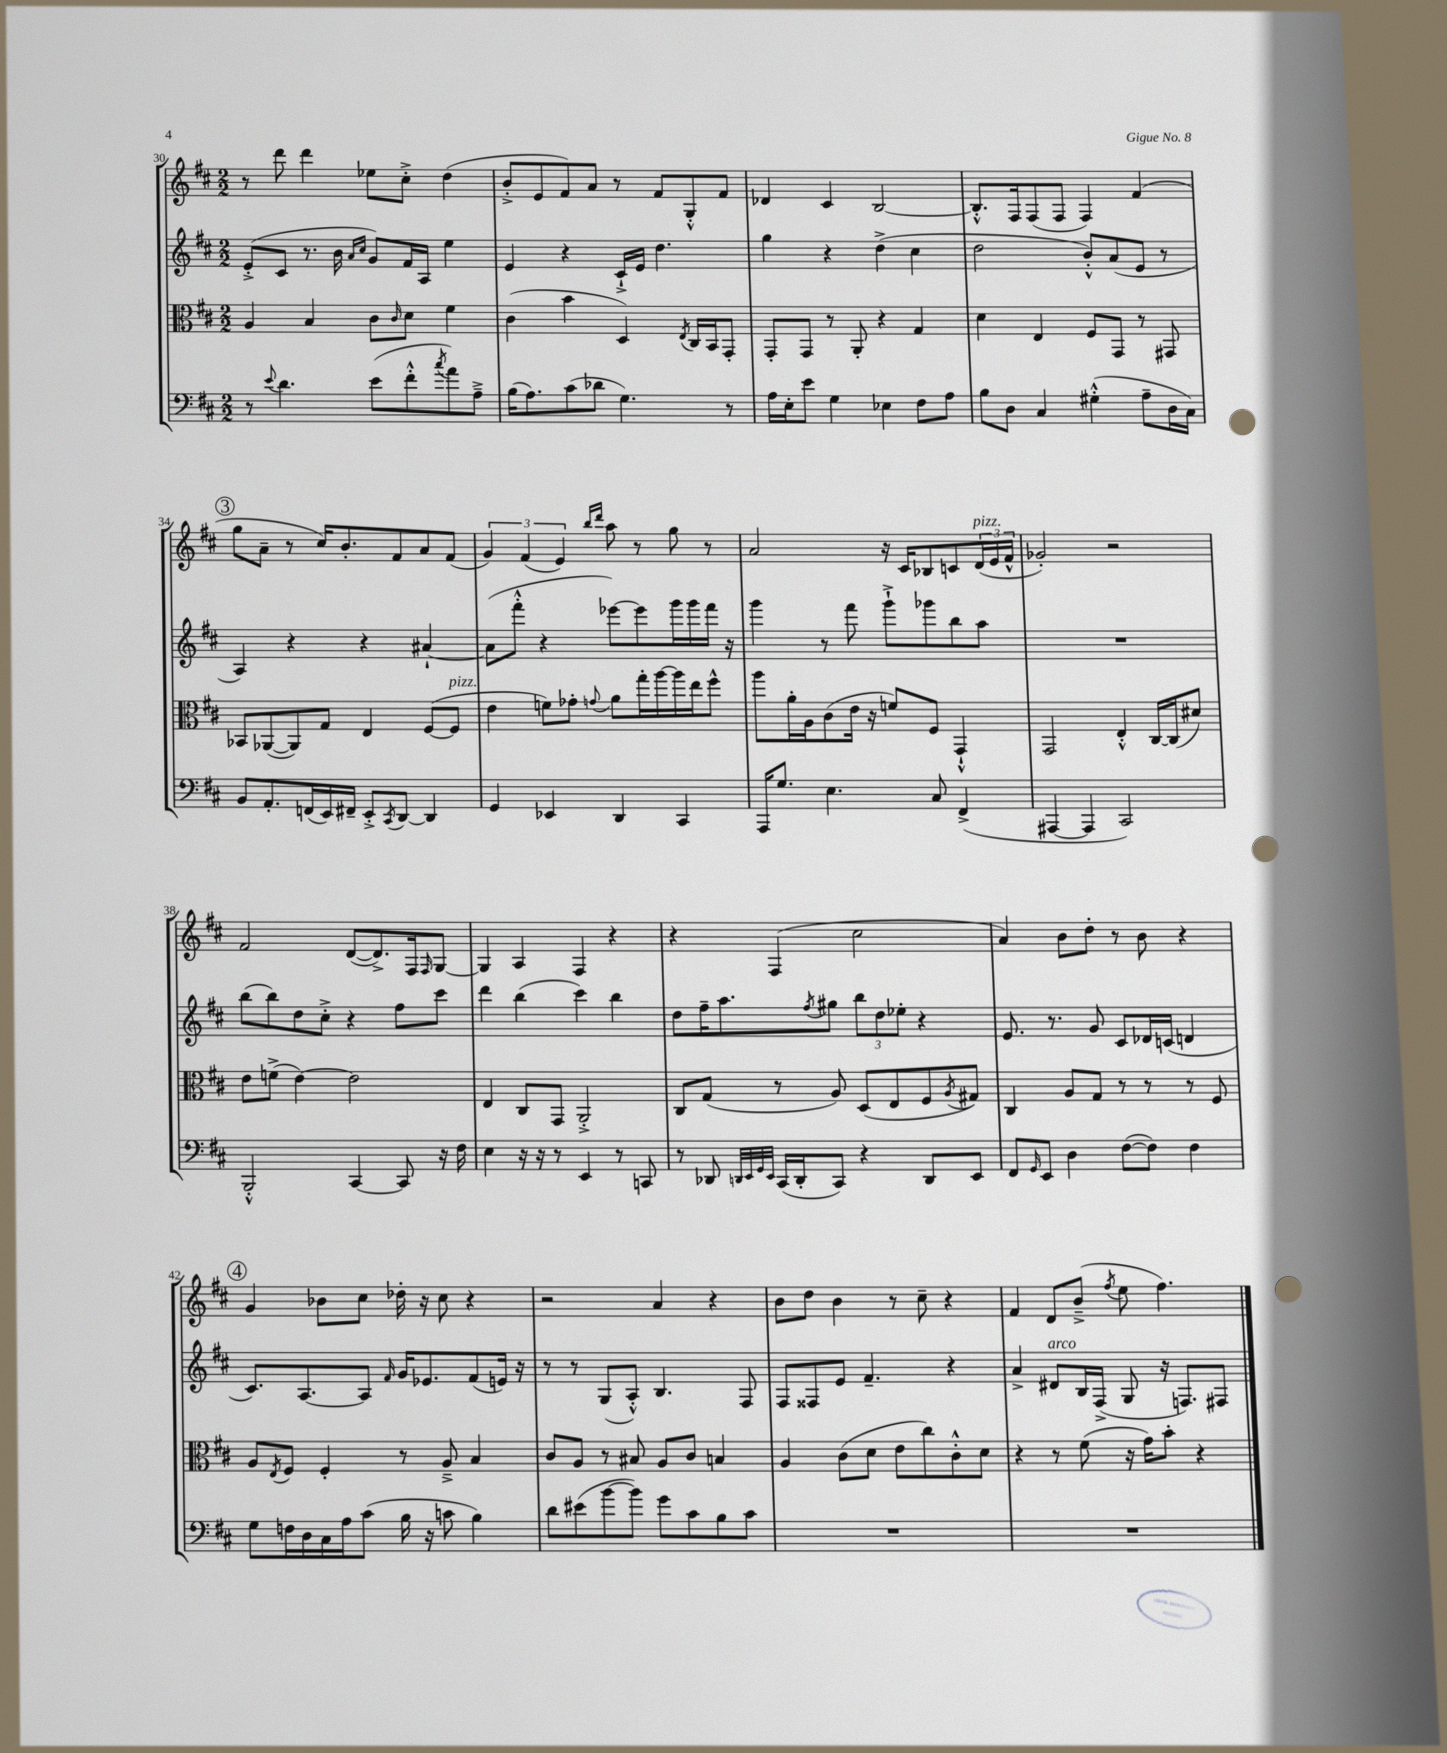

**kern	**kern	**kern	**kern
*part4	*part3	*part2	*part1
*staff4	*staff3	*staff2	*staff1
*clefF4	*clefC3	*clefG2	*clefG2
*k[f#c#]	*k[f#c#]	*k[f#c#]	*k[f#c#]
*M2/2	*M2/2	*M2/2	*M2/2
=30	=30	=30	=30
8r	4A/	(8e'^/L	8r
8qqe/	.	.	.
4.d\	.	8c#/J	8ddd\
.	4B/	8.r	4ddd\
.	.	16b\	.
.	.	16qqa/LL	.
.	.	16qqcc#/JJ	.
(8e\L	8c#\L	8g/L)	8ee-X\L
.	16qqc#/	.	.
8f#'^^\	8d\J	16f#/L	8cc#'^\J
.	.	16A/JJ	.
8qcc#/	.	.	.
8a\)	4f#\	4ee\	(4dd\
8A~^\J	.	.	.
=31	=31	=31	=31
(16B\KL	(4c#\	4e/	8b'^/L
8.A\)	.	.	.
.	.	.	8e/
(8c#\	4b\	4r	8f#/)
8d-X\J	.	.	8a/J
4.G\)	4D/)	16c#`^/LL	8r
.	.	16e/JJ	.
.	.	4.dd\	8f#/L
.	8qE/	.	.
.	16C#/LL	.	8G'^^/
.	16BB/J	.	.
8r	8GG'/J	.	8f#/J
=32	=32	=32	=32
16A\LL	8GG'/L	4gg\	4d-X/
16E'\J	.	.	.
8e\J	8GG/J	.	.
4G\	8r	4r	4c#/
.	8AA'/	.	.
4E-X\	4r	(4dd^\	[2B/
8F#\L	4G/	4cc#\	.
8A\J	.	.	.
=33	=33	=33	=33
8B\L	4d\	2dd\	8.B'^^/L]
8D\J	.	.	.
.	.	.	16F#/k
4C#/	4E/	.	(8F#/
.	.	.	8F#/J
(4G#X'^^\	8F#/L	8b'^^/L)	4F#/)
.	8GG/J	(8a/	.
8A~\L	8r	8e/J	(4f#/
16D\L	8GG#X/	8r	.
16C#\JJ)	.	.	.
!!LO:LB:g=z
!!LO:REH:place=s1:t=3
=34	=34	=34	=34
8BB/L	8BB-X/L	4A/)	8gg\L
8.AA'/	([8AA-X/	.	8a~\J
.	8AA-/])	4r	8r
(16FFn/L	.	.	.
16EE/)	8G/J	.	16cc#/KL)
16FF#X~/JJ	.	.	8.b'/
8EE'^/L	4E/	4r	.
8qCC#/	.	.	.
[8DD/J	.	.	8f#/
4DD/]	([8F#/L	[4a#X`/	8a/
!	!LO:TX:a:i:t=pizz.	!	!
.	8F#/J]	.	(8f#/J
=35	=35	=35	=35
4GG/	4e\	(8a#\L]	6g/)
.	.	8fff#'^^\J	.
.	.	.	(6f#/
4EE-X/	8fn\L)	4r	.
.	.	.	6e/)
.	8g-X'\J	.	.
.	.	.	16qqbb/LL
.	8qqgn/	.	16qqddd/JJ
4DD/	8a\L	[8eee-X\L)	8aa\
.	16gg'\L	8eee-\]	8r
.	[16aa\	.	.
4CC#/	16aa\]	16ggg\L	8gg\
.	16ee\J	16ggg\	.
.	8ff#^^\J	16fff#\JJ	8r
.	.	16r	.
=36	=36	=36	=36
16AAA/KL	8aa\L	4ggg\	2a/
8.G/J	.	.	.
.	16a'\L	.	.
.	16A\J	.	.
4.E\	(8c#\	8r	.
.	16e\Jk	8fff#\	.
.	16r	.	.
.	8fn/L)	8ggg`^\L	16r
.	.	.	16c#/KL
8C#/	8F#/J	8ggg-X\	8B-X/
(4FF#^/	4GG`^^/	8bb\	8cn/
!	!	!	!LO:TX:a:i:t=pizz.
.	.	8aa\J	(24d/L
.	.	.	24e/
.	.	.	24f#^^/JJ
=37	=37	=37	=37
[4AAA#X/	2GG/	1r	2g-X'/)
4AAA#/]	.	.	.
2CC#/)	4E'^^/	.	2r
.	[16C#/LL	.	.
.	(16C#/J]	.	.
.	8d#X/J)	.	.
!!LO:LB:g=z
=38	=38	=38	=38
2BBB'^^/	8e\L	(8bb\L	2f#/
.	(8fn^\J	8bb\)	.
.	[4e\)	8dd\	.
.	.	8cc#'^\J	.
[4CC#/	2e\]	4r	([8d/L
.	.	.	8.d^/])
8CC#/]	.	8ff#\L	.
.	.	.	16F#/k
.	.	.	16qqF#/
16r	.	8ccc#\J	[8G/J
16F#\	.	.	.
=39	=39	=39	=39
4E\	4E/	4ddd\	4G/]
16r	8C#/L	(4bb\	4A/
16r	.	.	.
8r	8GG/J	.	.
4EE/	2AA'^/	4ccc#\)	4F#/
8r	.	4bb\	4r
8CCn/	.	.	.
=40	=40	=40	=40
8r	8C#/L	8dd\L	4r
8DD-X/	(8G/J	16ff#~\K	.
.	.	8.aa\	.
32qqDDn/LLL	.	.	.
32qqEE/	.	.	.
32qqGG/	.	.	.
32qqEE/JJJ	.	.	.
(16CC#/LL	8r	.	(4F#/
16DD'/J	.	.	.
.	.	8qff#/	.
8CC#/J)	8A/)	8gg#X\J	.
4r	(8D/L	12bb\L	2cc#\
.	.	12dd\	.
.	8E/	.	.
.	.	12ee-X'\J	.
8DD/L	8F#/	4r	.
.	8qA/	.	.
8EE/J	8G#X/J)	.	.
=41	=41	=41	=41
8FF#/L	4C#/	8.e/	4a/)
16qqGG/	.	.	.
8EE/J	.	.	.
.	.	8.r	.
4D\	8A/L	.	8b\L
.	8G/J	8g/	8dd'\J
([8F#\L	8r	8c#/L	8r
8F#\J])	8r	16d-X/L	8b\
.	.	(16cn/JJ	.
4F#\	8r	4dn/	4r
.	8F#/	.	.
!!LO:LB:g=z
!!LO:REH:place=s1:t=4
=42	=42	=42	=42
8G\L	8A/L	8.c#/L)	4g/
.	8qE/	.	.
16Fn\L	8F#/J	.	.
16D\	.	[8.A/	.
16C#\	4F#'/	.	8b-X\L
16A\J	.	.	.
(8c#\J	.	8A/J]	8cc#\J
.	.	16qqf#/	.
16B\	8r	16g/KL	16dd-X'\
16r	.	8.e-X/	16r
8cn\	8A~^/	.	8cc#\
4B\)	4B/	(8f#/	4r
.	.	16en/Jk)	.
.	.	16r	.
=43	=43	=43	=43
8d\L	8c#/L	8r	2r
(8e#X\	8A/J	8r	.
[8b\	8r	(8G/L	.
8b\J])	8B#X/	8A'^^/J)	.
8g\L	8A/L	4.B/	4a/
8c#\	8c#/J	.	.
8B\	4Bn/	.	4r
8c#\J	.	8F#/	.
=44	=44	=44	=44
1r	4A/	8F#/L	8b\L
.	.	8F##X/	8dd\J
.	(8c#\L	8e/J	4b\
.	8d\J	4.f#~/	.
.	8e\L	.	8r
.	8cc#\)	.	8cc#~\
.	8c#'^^\	4r	4r
.	8d\J	.	.
=45	=45	=45	=45
1r	4r	4a^/	4f#/
!	!	!LO:TX:a:i:t=arco	!
.	8r	8d#X/L	8d/L
.	(8f#\	16B/L	(8b~^/J
.	.	(16F#^/JJ	.
.	.	.	8qff#/
.	16r	8G/	8ee\
.	16g\KL)	.	.
.	8b'\J	16r	4.ff#\)
.	.	8.Fn/L)	.
.	4r	.	.
.	.	8F#X/J	.
==	==	==	==
*-	*-	*-	*-
